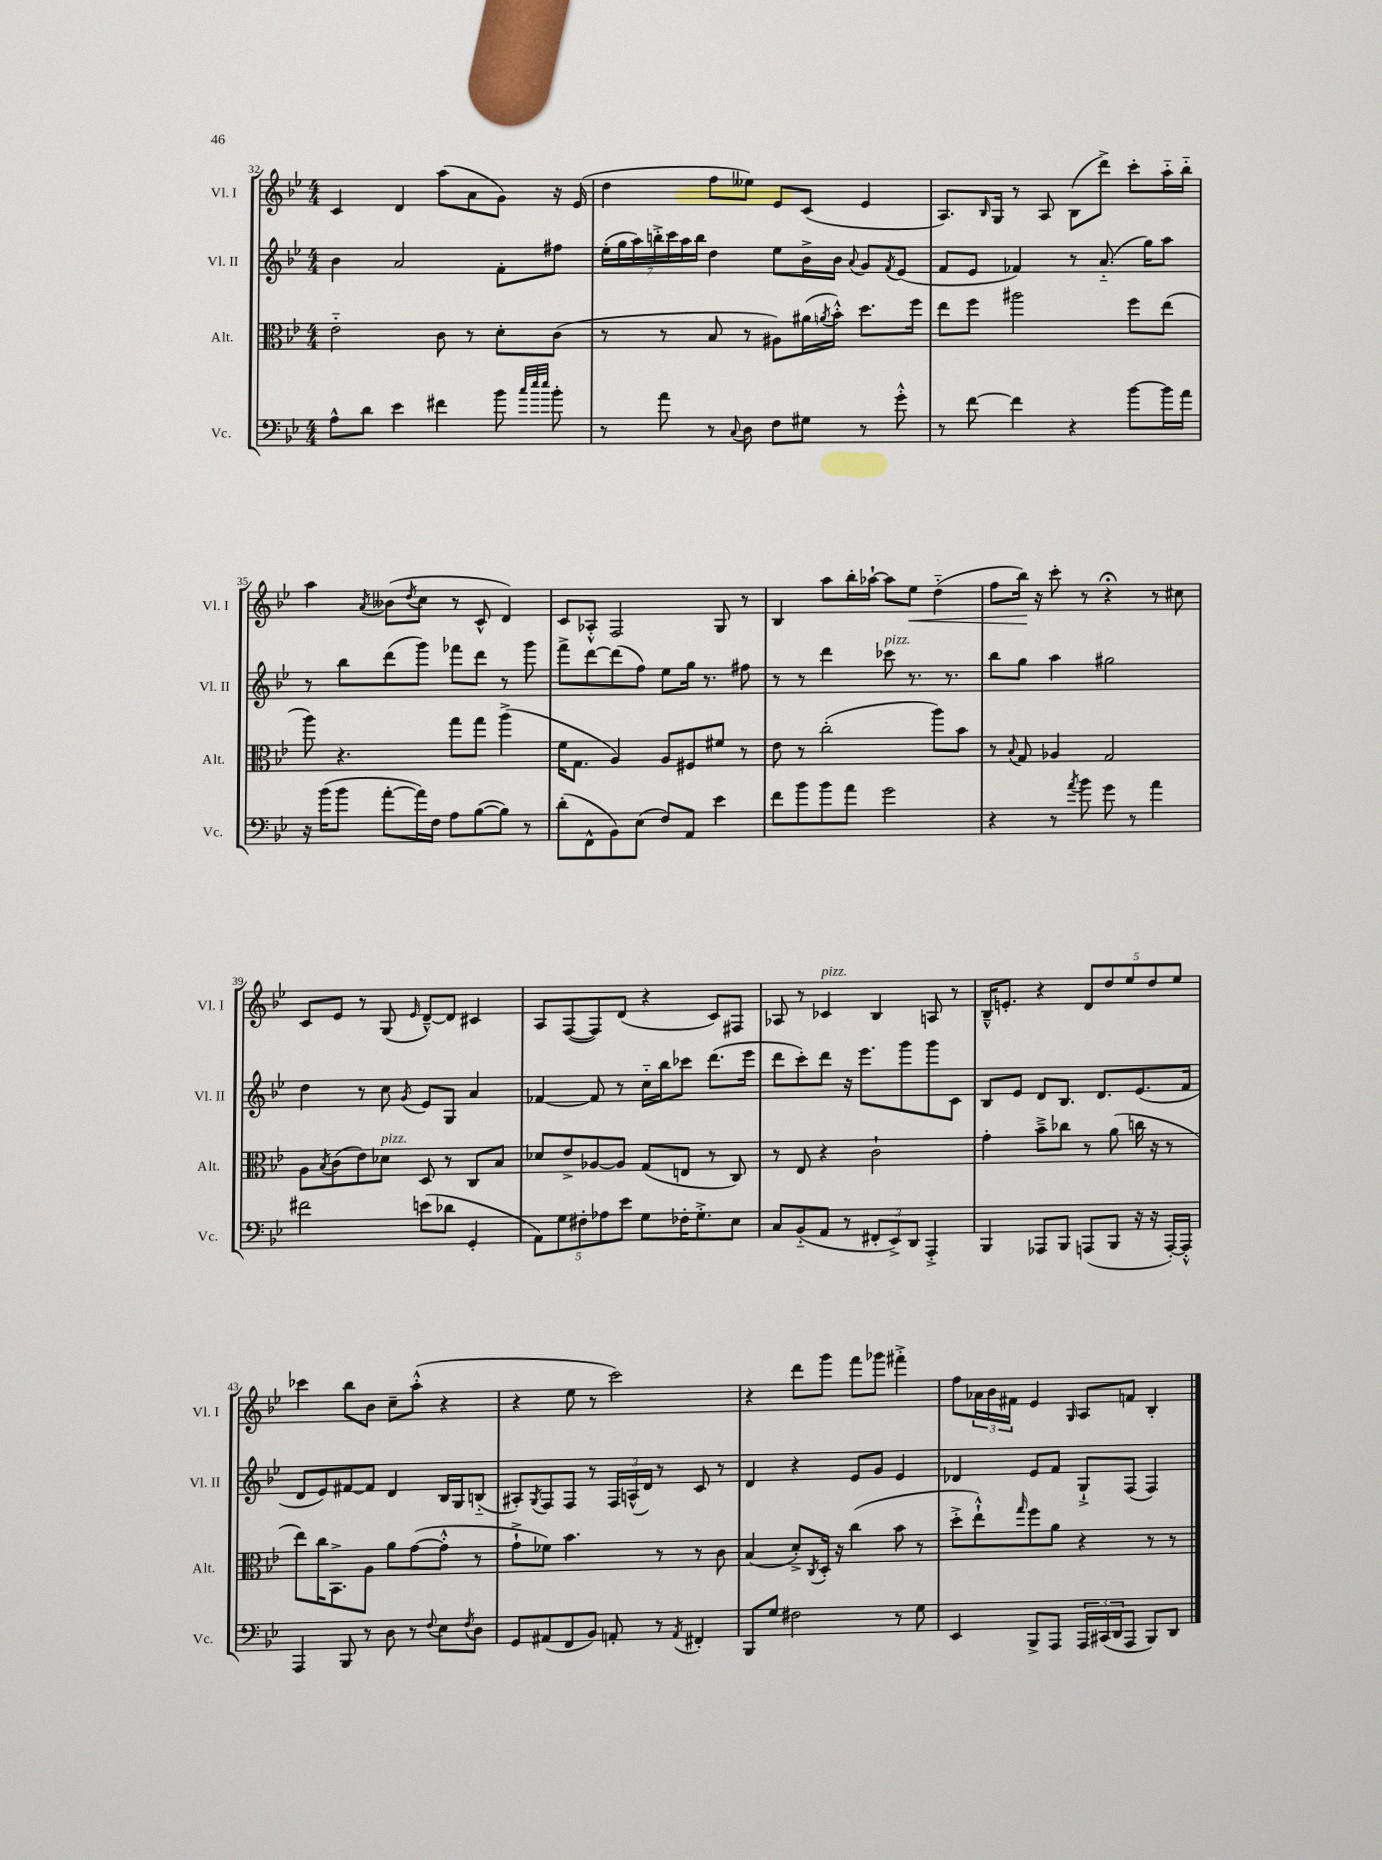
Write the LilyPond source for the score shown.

<<
\new StaffGroup <<
\new Staff = "s0" \with { instrumentName = "Vl. I" shortInstrumentName = "Vl. I" } {
    \clef treble \key bes \major \numericTimeSignature \time 4/4
    c'4 d'4 a''8( a'8 g'8) r16 ees'16( |
    d''4 f''8 eeses''8) ees'8 c'8( ees'4 |
    a8.) \grace { bes16 } g16 r8 a8 bes8( d'''8->) c'''8-. a''16-_ bes''16-_ |
    a''4 \acciaccatura { a'8 } beses'8( \acciaccatura { d''8 } c''8 r8 c'8-^ d'4) |
    c'8 aes8-.-^ f2 g8 r8 |
    bes4 a''8 bes''16-. aes''16~-! aes''8 ees''8\< d''4-_( |
    f''8 bes''16\!) r16 c'''8-. r8 r4\fermata r8 cis''8 |
    c'8 ees'8 r8 g8( \grace { ees'16 } d'8~---^) d'8 cis'4 |
    a8 f8~( f8) d'8( r4 c'8) fis8 |
    aes8 r8 ces'4^\markup { \italic "pizz." } bes4 a8 r8 |
    bes16---^ e'8.-. r4 \tuplet 5/4 { d'8 d''8 ees''8 d''8 ees''8 } |
    ces'''4 bes''8 bes'8 c''8-- a''8-.-^( r4 |
    r4 ees''8 r8 c'''2) |
    r4 d'''8 g'''8 f'''8 ges'''8 fis'''4-.-> |
    f''8 \tuplet 3/2 { aes'16 bes'16 fis'16 } ees'4 \grace { g16 } a8 f'8 bes4-. \bar "|." |
}
\new Staff = "s1" \with { instrumentName = "Vl. II" shortInstrumentName = "Vl. II" } {
    \clef treble \key bes \major \numericTimeSignature \time 4/4
    bes'4 a'2 f'8-. fis''8 |
    \tuplet 7/4 { ees''16-.( g''16 a''16) b''16-.-> c'''16 a''16 b''16 } d''4 ees''8 bes'16-> bes'16 \appoggiatura { a'8 } g'8 \acciaccatura { f'8 } ees'8( |
    f'8 ees'8 fes'4) r8 a'8.-_( g''16) a''8 |
    r8 bes''8 d'''8( g'''8) fes'''8 d'''8 r8 g'''8 |
    f'''8-> d'''8~ d'''8( f''8) ees''8 g''16 r8. fis''8 |
    r8 r8 d'''4 ces'''8^\markup { \italic "pizz." } r8. r8. |
    bes''8 g''8 a''4 gis''2 |
    d''4 r8 c''8 \acciaccatura { g'8 } ees'8 g8 a'4 |
    fes'4~ fes'8 r8 c''16-_ bes''16 ces'''8 d'''8.( ees'''16 |
    d'''8 c'''8-.) d'''8 r16 ees'''8. g'''8 g'''8 c'8 |
    bes8 ees'8 d'8 bes8. d'8. ees'8.( f'16 |
    d'8 ees'8) fis'8~ fis'8 d'4 bes16 g16 b8-_( |
    ais8-.) \acciaccatura { g8 } f8 f8 r8 \tuplet 3/2 { f16 a16-^( d'16) } r8 c'8 r8 |
    d'4 r4 ees'8 g'8 ees'4 |
    des'4 ees'8 f'8 g8-!-> f8( f4) \bar "|." |
}
\new Staff = "s2" \with { instrumentName = "Alt." shortInstrumentName = "Alt." } {
    \clef alto \key bes \major \numericTimeSignature \time 4/4
    ees'2-_ c'8 r8 d'8-. c'8( |
    r8 r8 bes8 r8 ais8) ais'16( \acciaccatura { a'8 } bes'16-.-^) d''8. f''16 |
    ees''8 f''8 ais''2 f''8 ees''8( |
    a''8) r4. g''8 g''8 a''4->( |
    f'16 g8. a4) a8 fis8 fis'8 r8 |
    ees'8 r8 c''2-.( a''8) bes'8 |
    r8 \appoggiatura { bes8 } g8 aes4 g2 |
    a8 \acciaccatura { bes8 } c'8( ees'8) des'8^\markup { \italic "pizz." } d8 r8 c8 bes8 |
    des'8 ees'8-> aes8~ aes8 g8( e8 r8 c8) |
    r8 ees8 r4 c'2-! |
    g'4-. bes'8---> ces''8 r8 a'8( c''16 r16 r8 |
    ees''8) c''16 bes,8.-> a8 a'8 g'8~( g'8-.-^ r8 |
    g'8-!-> fes'8) bes'4. r8 r8 c'8 |
    bes4( d'8-.->) \acciaccatura { c8 } d16-. r16 c''4( bes'8 r8 |
    d''8-.-> ees''8-!-^) \grace { g''16 } f''8 a'8 r4 r8 r8 \bar "|." |
}
\new Staff = "s3" \with { instrumentName = "Vc." shortInstrumentName = "Vc." } {
    \clef bass \key bes \major \numericTimeSignature \time 4/4
    a8-^ d'8 ees'4 fis'4 bes'8 \grace { c''32 ees''32 ees''32 } bes'8-. |
    r8 a'8 r8 \appoggiatura { c8 } d8 f8 gis8 r8 g'8-.-^ |
    r8 f'8~ f'4 r4 bes'8~ bes'16 a'16 |
    r16 bes'16( bes'8 a'8~-. a'16) f16 a8 bes8~( bes8) r8 |
    d'8-.( f,8-^ bes,8) ees8( f8) a,8 ees'4 |
    f'8 bes'8 bes'8 a'8 g'2 |
    r4 r8 \acciaccatura { a'8 } bes'8 g'8 r8 a'4 |
    fis'2 e'8( des'8 g,4-. |
    \tuplet 5/4 { a,8) g8 fis8-. aes8 ees'8 } g8 fes16-. g8.-.-> ees8 |
    c8 bes,8-_( a,8 r8 \tuplet 3/2 { fis,8-. ees,8->) d,8 } a,,4-.-> |
    bes,,4 aes,,8 bes,,8 a,,8( bes,,8 r16 r16 a,,16~-.) a,,16-.-^ |
    a,,4 bes,,8 r8 d8 r8 \appoggiatura { f8 } ees8 \acciaccatura { f8 } d8 |
    g,8 ais,8( f,8 bes,8) a,8-. r8 \acciaccatura { a,8 } fis,4-. |
    bes,,8 g8 fis2 r8 g8 |
    ees,4 bes,,8-> a,,8 \tuplet 3/2 { a,,16 cis,16( d,16 } a,,8 bes,,8) d,8 \bar "|." |
}
>>
>>
\layout { \context { \Score currentBarNumber = #32 } }
